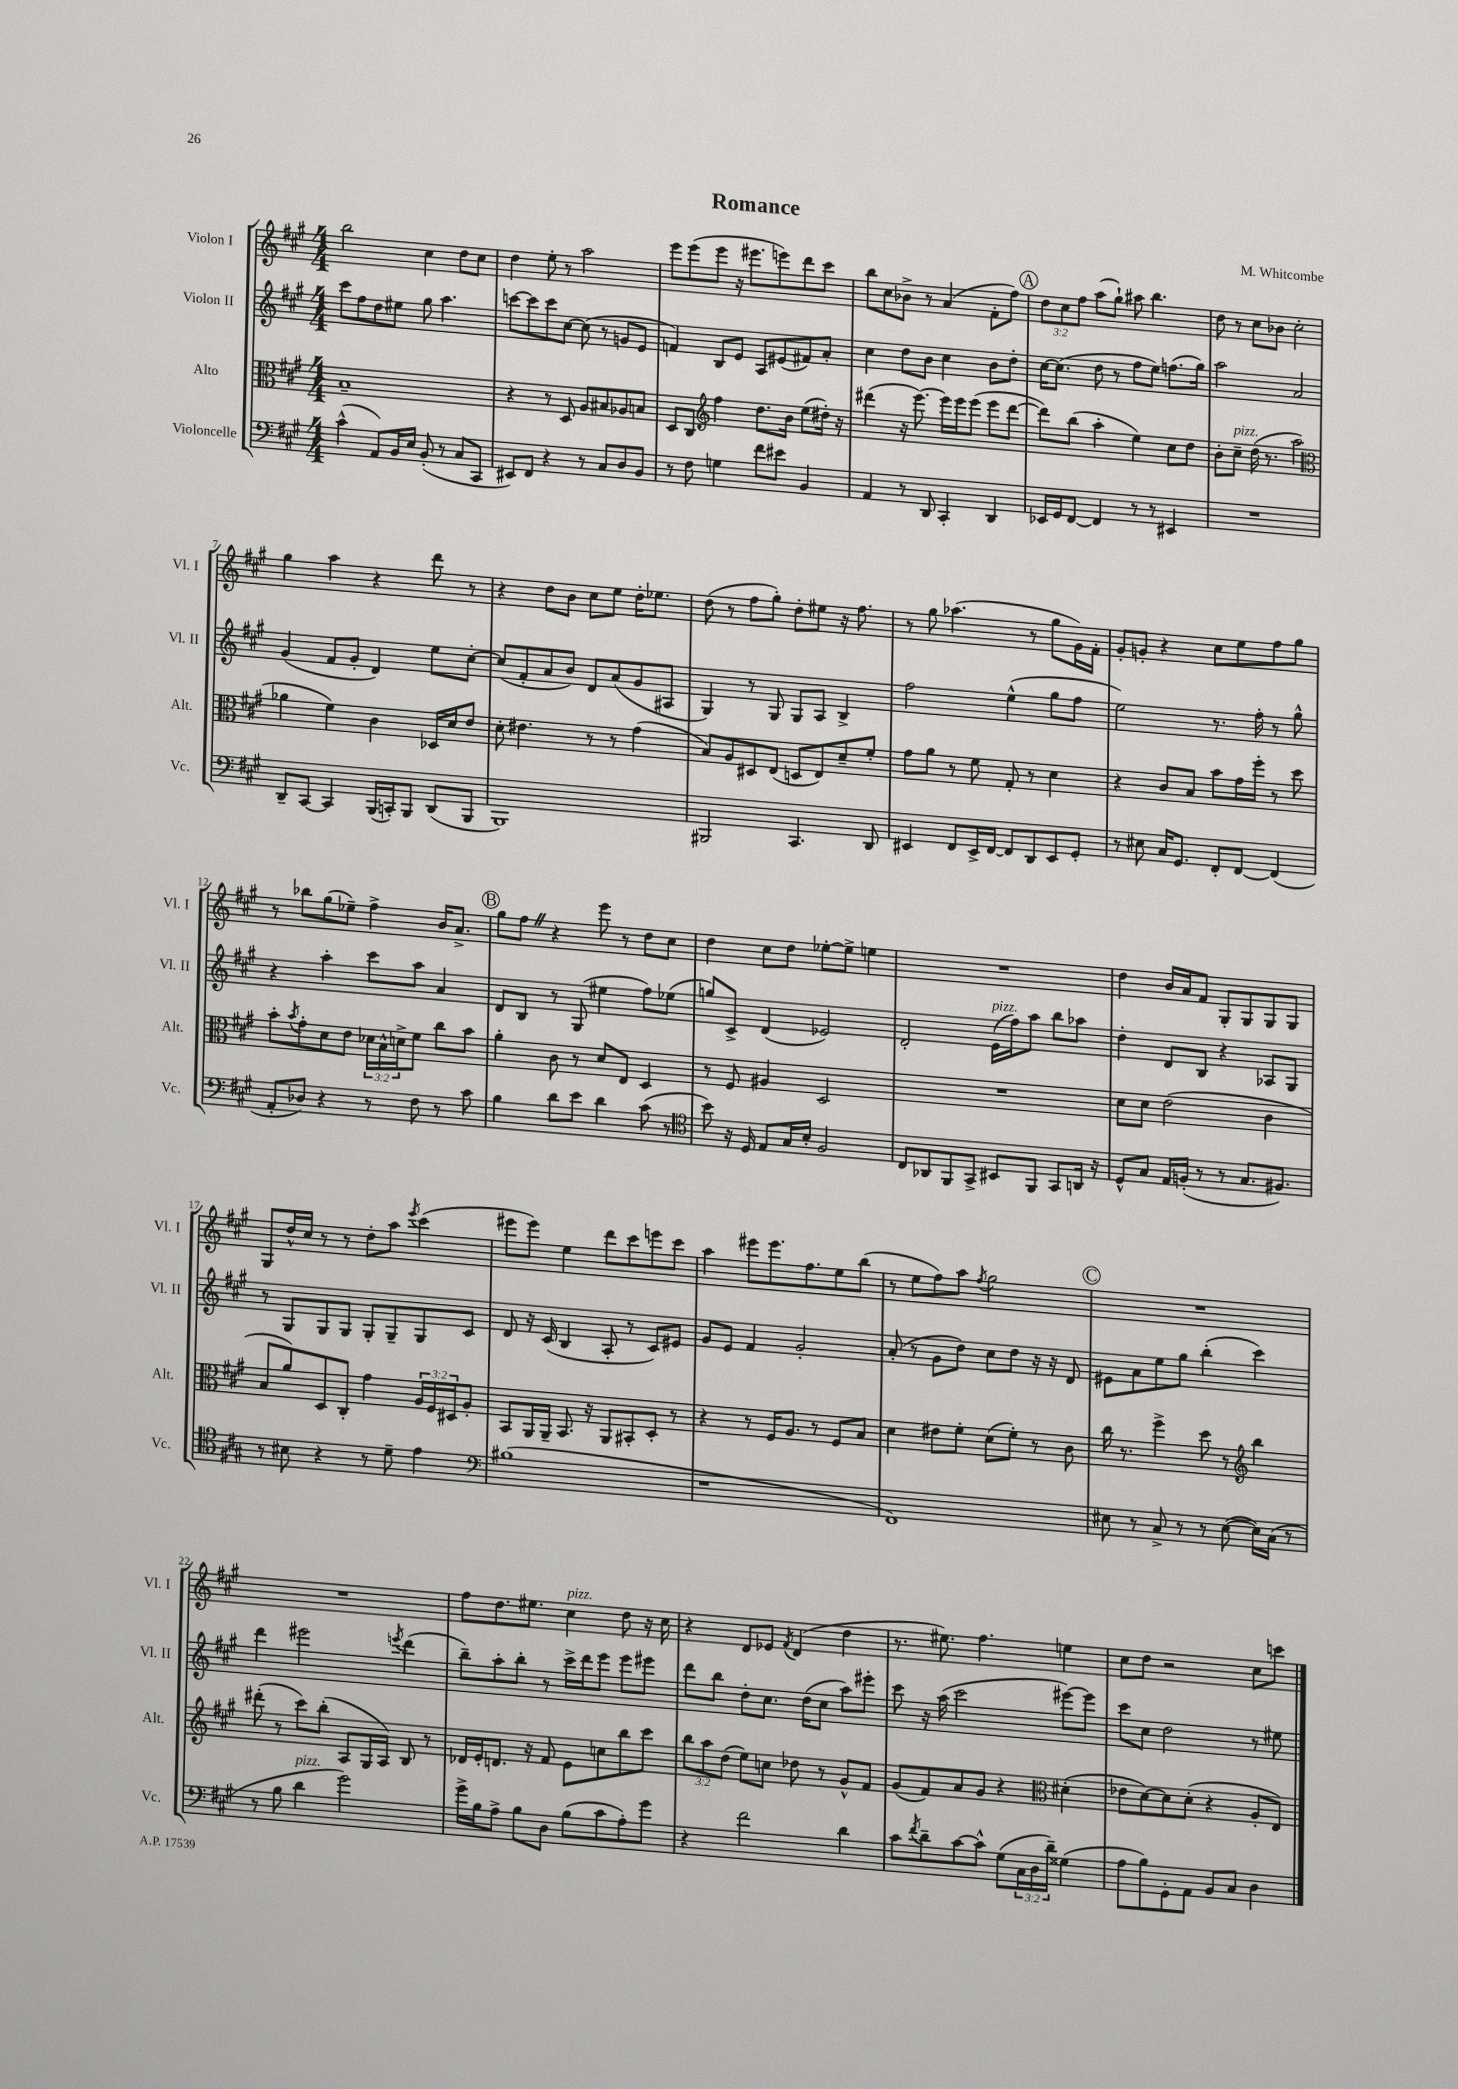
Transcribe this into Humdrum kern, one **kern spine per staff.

**kern	**kern	**kern	**kern
*staff4	*staff3	*staff2	*staff1
*clefF4	*clefC3	*clefG2	*clefG2
*k[f#c#g#]	*k[f#c#g#]	*k[f#c#g#]	*k[f#c#g#]
*M4/4	*M4/4	*M4/4	*M4/4
(4c#^^\	1B~	8ccc#\L	2bb\
.	.	8ff#\	.
8AA/L)	.	8dd\	.
16BB/L	.	8ee#\J	.
16E/JJ	.	.	.
(8BB'/	.	8gg#\	4cc#\
8r	.	4.aa\	.
8C#/L	.	.	8dd\L
8CC#/J	.	.	8cc#\J
=	=	=	=
8EE#/L)	4r	[8ccc\L	4dd\
8FF#/J	.	8ccc\]	.
4r	8r	8ccc\	8ee'\
.	8D/	[8cc#\J	8r
8r	8A/L	(8cc#\]	2aa\
8C#/L	8B#/	8r	.
8D/	8A-/	8g/L	.
8BB/J	8B/J	8e/J	.
=	=	=	=
8r	8D/L	4f/)	8eee\L
8F#\	8C#/J	.	(8eee\
*	*clefG2	*	*
4G\	4ff#\	8B/L	8eee\J
.	.	8e/J	16r
.	.	.	8.eee#\L
8f#\L	8.dd\L	8A/L	.
8e#\J	.	(8e#/	8eee\)
.	16b\Jk	.	.
4BB/	(8ee\L	8f#/)	8ddd\
.	16dd#'\Jk)	8a'/J	8ccc#\J
.	16r	.	.
=	=	=	=
4AA/	(4ddd#\	4cc#\	8bb\L
.	.	.	8cc#\
8r	16r	8dd\L	8b-^\J
.	[8.eee\)	.	.
8DD/	.	8b\J	8r
4CC#'/	16eee\]LL	4cc#\	(4a/
.	16eee\J	.	.
.	(8eee\J	.	.
4DD/	8eee\L	8b\L	8f#'\L
.	[8ddd#\J	8dd'\J	8ff#\J)
=	=	=	=
16EE-/LL	8ddd#\]L)	[16cc#\LK	12dd\L
16GG#/J	.	(8.cc#\]J	.
.	.	.	12cc#\
[8FF#/J	(8bb\J	.	.
.	.	.	12ff#\J
4FF#/]	4aa'\	8dd\	(8aa\L
.	.	8r	8gg#`\J)
8r	4ee\)	8ff#\L	8aa#\
8r	.	8ee\J)	4.bb\
4EE#/	8cc#\L	(8.ff\L	.
.	8dd\J	.	.
.	.	16gg#\Jk)	.
=	=	=	=
1r	8b'\L	2aa\	8dd\
.	8cc#~\J	.	8r
.	(16dd\	.	8cc#\L
.	8.r	.	.
.	.	.	8b-\J
.	2aa\	2a/	2cc#'\
=	=	=	=
*	*clefC3	*	*
8DD~/L	4a-\	(4g#/	4gg#\
[8CC#/J	.	.	.
4CC#/]	4f#\)	8f#/L	4aa\
.	.	8g#'/J	.
(16BBB/LL	4c#\	4d/)	4r
16CC'/J)	.	.	.
8BBB/J	.	.	.
(8DD/L	16D-/LL	8ee\L	8ddd\
.	16d/J	.	.
8BBB/J	8e/J	[8cc#'\J	8r
=	=	=	=
1BBB)	8d'\	(8cc#/]L	4r
.	4.e#\	8f#'/	.
.	.	8a/	8dd\L
.	.	8b/J)	8b\J
.	8r	8d/L	8cc#\L
.	8r	(8a/	8ee\J
.	(4g#\	8g#/	16dd'\LK
.	.	.	8.ee-\J
.	.	8A#/J	.
=	=	=	=
2BBB#/	8B/L)	4G#/)	(8dd\
.	8A/	.	8r
.	8D#/	8r	8ff#\L
.	(8E/J	8G#/	8gg#'\J)
4.CC#/	8D/L	8G#/L	8dd'\L
.	8E/)	8A/J	8ee#\J
.	8d~/	4B^/	16r
.	.	.	8.ff#\
8DD/	8f#'/J	.	.
=	=	=	=
4EE#/	8g#\L	2ff#\	8r
.	8a\J	.	8gg#\
8FF#/L	8r	.	(4.aa-\
16EE#^/L	8f#\	.	.
[16FF#/JJ	.	.	.
8FF#/]L	8G#'/	(4ee^^\	.
8DD/	8r	.	8r
8EE#/	4d\	8gg#\L	8gg#\L
8GG#'/J	.	8ff#\J	16g#\L)
.	.	.	16f#'\JJ
=	=	=	=
8r	4r	2ee\)	8g#'/L
8E#\	.	.	8g'/J
16C#/LK	8c#/L	.	4r
8.GG#/J	.	.	.
.	8B/J	.	.
8FF#'/L	8b\L	8.r	8cc#\L
[8FF#/J	16g#\L	.	8ee\
.	16ff#'\JJ	16ff#'\	.
(4FF#/]	8r	8r	8ff#\
.	8dd\	8gg#^^\	8gg#\J
=	=	=	=
8AA'/L	8b'\L	4r	8r
.	8qb/	.	.
8D-/J)	8g#'\	.	8bb-\L
4r	8d\	4aa'\	(8gg#\
.	8e\J	.	8ee-~\J)
8r	24d-\LL	8ccc#\L	4ff#^\
.	24B^^\	.	.
.	24d^\J	.	.
8F#\	8f#\J	8aa\J	.
8r	8cc#\L	4a/	16b/LK
.	.	.	8.a^/J
8c#\	8b\J	.	.
=	=	=	=
4B\	4a'\	8d/L	8gg#\L
.	.	8B/J	8ff#\J
8d\L	8c#\	8r	4r
8e\J	8r	(8G#/	.
4d\	8d/L	4ee#\	8eee\
.	8E/J	.	8r
(8c#\	4D/	8ff#\L)	8dd\L
8r	.	(8ee-\J	8cc#\J
=	=	=	=
*clefC4	*	*	*
8b\)	8r	8gg/L)	4dd\
16r	8F#/	8c#^/J	.
16D/	.	.	.
8E/L	4A#/	(4d/	8cc#\L
16G#/L	.	.	8dd\J
16B'/JJ	.	.	.
2F#/	2D/	2e-/)	[8ee-'\L
.	.	.	8ee-^\]J
.	.	.	4ee\
=	=	=	=
8C#/L	1r	2d'/	1r
8AA-/	.	.	.
8FF#/	.	.	.
8GG#^/J	.	.	.
8BB#/L	.	(16e\LL	.
.	.	16ff#\J)	.
8FF#/J	.	8aa\J	.
8GG#/L	.	8bb\L	.
16AA/Jk	.	8aa-\J	.
16r	.	.	.
=	=	=	=
8D^^/L	8d\L	4dd'\	4dd\
8G#/J	8d\J	.	.
16E/LL	(2e\	8d/L	16b/LL
(16F'/JJ	.	.	16a/J
8r	.	8B/J	8f#/J
8r	.	4r	8G#'/L
8.G#/L	.	.	8G#/
.	4c#\	8A-/L	8G#/
8.F#/J)	.	.	.
.	.	8G#/J	8G#/J
=	=	=	=
8r	8B/L	8r	8G#/L
8B#\	8a/)	8G#/L	16dd^^/L
.	.	.	16cc#/JJ
4r	8D/	8G#/	8r
.	8C#'/J	8G#/J	8r
8r	4g#\	8G#'/L	8dd'\L
8d~\	.	8G#~/	8aa\J
.	.	.	8qeee/
4e\	24A/LL	8G#/	(4ccc#\
.	24F#/	.	.
.	24D#/J	.	.
.	8A'/J	8c#/J	.
=	=	=	=
*clefF4	*	*	*
(1B#	8BB/L	8d/	8eee#\L
.	16AA/L	16r	8eee#\J)
.	16AA~/JJ	(16c#/	.
.	8.BB/	4B/	4ee\
.	16r	.	.
.	8AA/L	8A'/	8ddd\L
.	8BB#'/	8r	8ccc#\
.	8D'/J	8c#/L)	8eee\
.	8r	8e#/J	8ccc#\J
=	=	=	=
1r	4r	8g#/L	4aa\
.	.	8e/J	.
.	8r	4f#/	8eee#\L
.	16F#/LK	.	8.eee#\
.	8.A/J	.	.
.	.	2g#'/	.
.	.	.	8.ff#\
.	8r	.	.
.	8F#/L	.	8ee\
.	8B/J	.	(8bb\J
=	=	=	=
1FF#)	4d\	(8a'/	8r
.	.	8r	8ee\L
.	8e#\L	8g#\L	8ff#\)
.	8f#'\J	8dd\J)	8aa\J
.	.	.	8qff#/
.	(8d\L	8cc#\L	2gg#\
.	8f#'\J)	8dd\J	.
.	8r	16r	.
.	.	16r	.
.	8c#\	8d/	.
=	=	=	=
8E#\	16cc#\	8e#\L	1r
.	8.r	.	.
8r	.	8a\	.
8C#^/	4ff#^\	8ee\	.
8r	.	8gg#\J	.
8r	8dd\	(4bb'\	.
([8E#\	8r	.	.
*	*clefG2	*	*
16E#\]LL)	4bb\	4ccc#\)	.
(16C#\JJ	.	.	.
8r	.	.	.
=	=	=	=
8r	(8ddd#'\	4ddd\	1r
8B\	8r	.	.
4d\	8ccc#\L)	2eee#\	.
.	(8bb'\J	.	.
2g#\)	8A/L	.	.
.	16G#/L	.	.
.	16A/JJ)	.	.
.	.	8qeee/	.
.	8B/	(4ddd\	.
.	8r	.	.
=	=	=	=
16g#^\LL	16d-/LL	8bb~\L)	8ff#\L
16B\J	16e'/J	.	.
8A^\J	8.d/J	8aa'\	8.dd\
8B\L	.	8bb'\J	.
.	16r	.	8.ee#\J
8D\J	8f#/	8r	.
(8B\L	8e\L	16ccc#^\LL	4cc#\
.	.	16ddd\J	.
8c#\	8cc\	8eee\J	.
8A'\)	8bb\	8eee\L	8dd\
8g#\J	8ccc#\J	8eee#\J	16r
.	.	.	16cc#\
=	=	=	=
4r	12bb\L	8ddd\L	4r
.	12aa\	.	.
.	.	8bb\J	.
.	(12dd\J	.	.
2f#\	8ee\L)	8dd'\L	8d/L
.	8cc\J	8.cc#\J	8e-/J
.	.	.	8qf#/
.	8dd-\	.	(4d/
.	.	(16dd\LK	.
.	8r	8cc#\J	.
4d\	8g#^^/L	8aa\L)	4dd\
.	8f#/J	8eee#'\J	.
=	=	=	=
8c#\L	(8g#/L	8ccc#\	8.r
8qf#/	.	.	.
8d~\	8f#/)	16r	.
.	.	(16aa\	8.ee#\)
[8c#\	8a/	2ccc#\	.
8c#^^\]J	8g#/J	.	4.ff#\
(8G#\L	4r	.	.
24C#\L	.	.	.
24D\	.	.	.
24d~\JJ)	.	.	.
*	*clefC3	*	*
(4G##\	(4d#'\	[8eee#\L)	4ee\
.	.	8eee#\]J	.
=	=	=	=
8A\L	8e-\L	8ccc#\L	8cc#\L
8B\)	[8d\)	8cc#\J	8dd\J
8GG#'\	8d\]	2dd\	2r
8AA\J	(8d'\J	.	.
8BB/L	4r	.	.
8C#/J	.	.	.
4D\	8A'/L	8r	8cc#\L
.	8E/J)	8ee#\	8ccc\J
==	==	==	==
*-	*-	*-	*-
